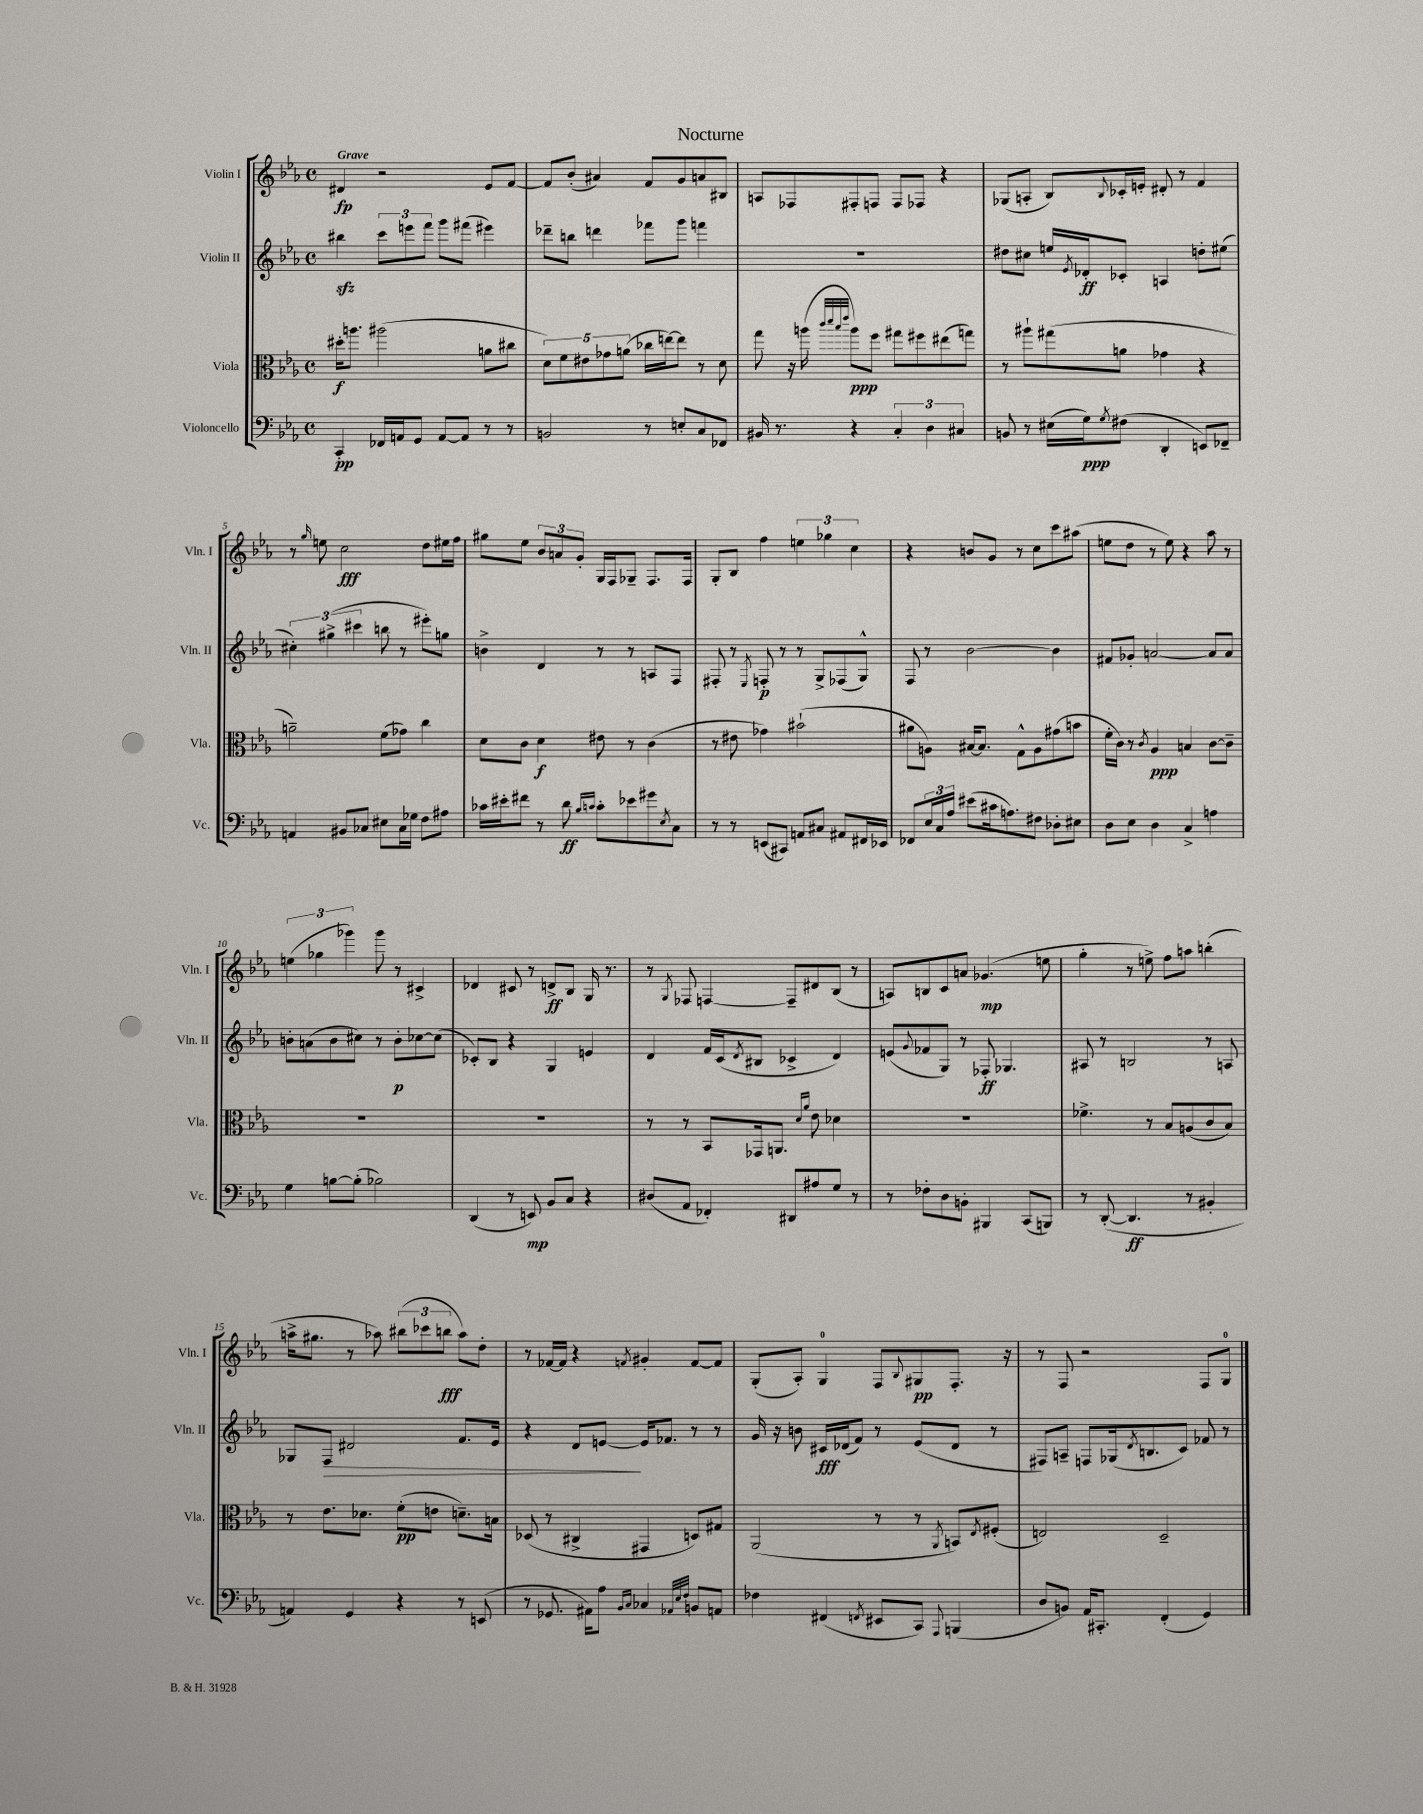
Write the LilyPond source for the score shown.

\header { title = "Nocturne" }
<<
\new StaffGroup <<
\new Staff = "s0" \with { instrumentName = "Violin I" shortInstrumentName = "Vln. I" } {
    \clef treble \key ees \major \defaultTimeSignature \time 4/4 \tempo "Grave"
    dis'4\fp r2 ees'8 f'8~ |
    f'8 bes'8-.( ais'4) f'8 g'8 a'8 bis8 |
    a8 fes8 fis8-. f8 f8 fes8 r4 |
    ges8( a8-. bes8) \appoggiatura { bes8 } ces'16-. e'16-. dis'8-. r8 f'4 |
    r8 \grace { g''16 } e''8 c''2\fff d''8 eis''16 f''16 |
    gis''8 ees''8 \tuplet 3/2 { bes'8 a'8 g'8-. } g16 f16 ges8-- f8. f16 |
    g8-. bes8 f''4 \tuplet 3/2 { e''4 ges''4 c''4 } |
    r4 b'8 g'8 r8 c''8 c'''8 ais''8( |
    e''8 d''8 r8 e''8) r4 aes''8 r8 |
    \tuplet 3/2 { e''4( ges''4 ges'''4) } ges'''8 r8 cis'4-> |
    des'4 cis'8 r8 d'8->\ff bes8 g16 r8. |
    r8 \acciaccatura { g8 } fes8 f4~ f8-- dis'8 bes8( r8 |
    a8) b8 c'8 a'8 ges'4.\mp( e''8 |
    g''4-. r8 e''8->) f''8 a''8 b''4-.( |
    a''16-> gis''8. r8 aes''8) \tuplet 3/2 { bis''8( ces'''8 b''8\fff } aes''8) d''8-. |
    r8 fes'16~ fes'16 r4 \acciaccatura { f'8 } gis'4-. f'8~ f'8 |
    g8-.( aes8-.) g4-0 f8 \appoggiatura { bes8 } gis8\pp f8.-. r16 |
    r8 f8 r2 f8 g8-0 \bar "|." |
}
\new Staff = "s1" \with { instrumentName = "Violin II" shortInstrumentName = "Vln. II" } {
    \clef treble \key ees \major \defaultTimeSignature \time 4/4
    bis''4\sfz \tuplet 3/2 { c'''8 e'''8 f'''8 } g'''8 fis'''8( eis'''4) |
    des'''8-- b''8 d'''4 fes'''8 g'''8 f'''4 |
    R1 |
    dis''8 cis''8 e''16 \acciaccatura { ees'8 } des'16-.\ff ces'8-. a4 d''8-. eis''8( |
    \tuplet 3/2 { cis''4-.) gis''4->( cis'''4 } b''8 r8 eis'''8-.) g''8 |
    b'4-> d'4 r8 r8 a8 f8 |
    fis8-. r8 \acciaccatura { ees8 } f8-.\p r8 r8 g8-> fes8( g8-^) |
    f8 r8 bes'2~ bes'4 |
    fis'8 ges'8-. a'2~ a'8 a'8 |
    b'8-. a'8( b'8 cis''8) r8 b'8-.\p ces''8~ ces''8( |
    ces'8-.) bes8 r4 g4 e'4 |
    d'4 f'16 c'16( \acciaccatura { d'8 } bis8 ces'4-> d'4) |
    e'8( \appoggiatura { g'8 } fes'8 g8) r8 fes8-.\ff ges4. |
    ais8 r8 b2 r8 a8 |
    ges8 f8\> dis'2 f'8. ees'16 |
    r4 d'8 e'8~\! e'16 fes'8. r8 r8 |
    g'16 r16 b'8 cis'16\fff des'16( f'8) r8 ees'8( des'8 r8 |
    fis8) a8-- f8 ges16( \acciaccatura { d'8 } b8. c'8) fes'8 r8 \bar "|." |
}
\new Staff = "s2" \with { instrumentName = "Viola" shortInstrumentName = "Vla." } {
    \clef alto \key ees \major \defaultTimeSignature \time 4/4
    dis''16-.\f a''8. ais''2( a'8 cis''8 |
    \tuplet 5/4 { d'8) f'8 eis'8 ges'8 a'8( } ces''16 e''16~) e''8 r8 d'8 |
    g''8 r16 a''16( \grace { c'''32 d'''32 bes''32 ees'''32 } a''8\ppp) f''8 gis''8 fis''8 eis''8( g''8) |
    r8 ais''8-! gis''8( a'8 ges'4 r4 |
    a'2--) f'8( ges'8) c''4 |
    d'8 c'8 d'4\f eis'8 r8 c'4( |
    r8 eis'8 ges'4) bis'2-!( |
    ais'8 a8) bis16~ bis8. g8-^ a8 gis'8( b'8 |
    f'16-. c'16) r8 \acciaccatura { c'8 } aes4\ppp b4 c'8~ c'8-- |
    R1 |
    R1 |
    r8 r8 bes,8 ges,16 a,8. \grace { d'16 aes'16 } ees'8 des'4 |
    R1 |
    fes'4.-> r8 bes8 a8( c'8 bes8) |
    r8 ees'8. des'8. f'8-.\pp( e'8 d'8.--) b16 |
    des8( r8 cis4-> gis,4 d8) gis8 |
    aes,2( r8 r8 \acciaccatura { aes,8 } b,8) \acciaccatura { ees8 } fis8-.( |
    e2) d2-- \bar "|." |
}
\new Staff = "s3" \with { instrumentName = "Violoncello" shortInstrumentName = "Vc." } {
    \clef bass \key ees \major \defaultTimeSignature \time 4/4
    c,4-.\pp fes,16 a,16 g,8 a,8~ a,8 r8 r8 |
    b,2 r8 e8-. c8 fes,8 |
    bis,16 r8. r4 \tuplet 3/2 { c4-. d4 cis4 } |
    b,8 r8 eis16( g16\ppp) \acciaccatura { g8 } fis8( d,4-. e,8) fes,8-- |
    a,4 bis,8 ces8 eis8 ces16 ges16 f8 ais8 |
    ces'16 eis'16-. fis'8 r8 d'8\ff \grace { bes16 c'16 } c'8-. ees'8 gis'8 \acciaccatura { ees8 } c8 |
    r8 r8 e,8( cis,8) a,8 cis8 ais,8 fis,16 ees,16 |
    fes,8 \tuplet 3/2 { ees16 c16 aes16 } eis'8( cis'16 a8.) fis8 des8-. eis8 |
    d8 ees8 d4 c4-> a4 |
    g4 b8~ b8-.( bes2) |
    d,4( r8 e,8\mp) bes,8 c8 r4 |
    dis8( aes,8 fes,4-.) dis,8 ais8 g8 r8 |
    r8 fes8-. d8 b,8-. bis,,4 c,8( b,,8) |
    r8 d,8~-.( d,4.\ff r8 bis,4-. |
    a,4) g,4 r4 r8 e,8( |
    r8 ges,8. ais,16) aes8 \grace { bes,16 c16 } ces4 \grace { aes,32 ees32 f32 } b,8 a,8 |
    fes4 fis,4( \acciaccatura { f,8 } eis,8 c,8) \appoggiatura { aes,,8 } b,,4( |
    d8 b,8) aes,16 cis,8.-. f,4-.( g,4) \bar "|." |
}
>>
>>
